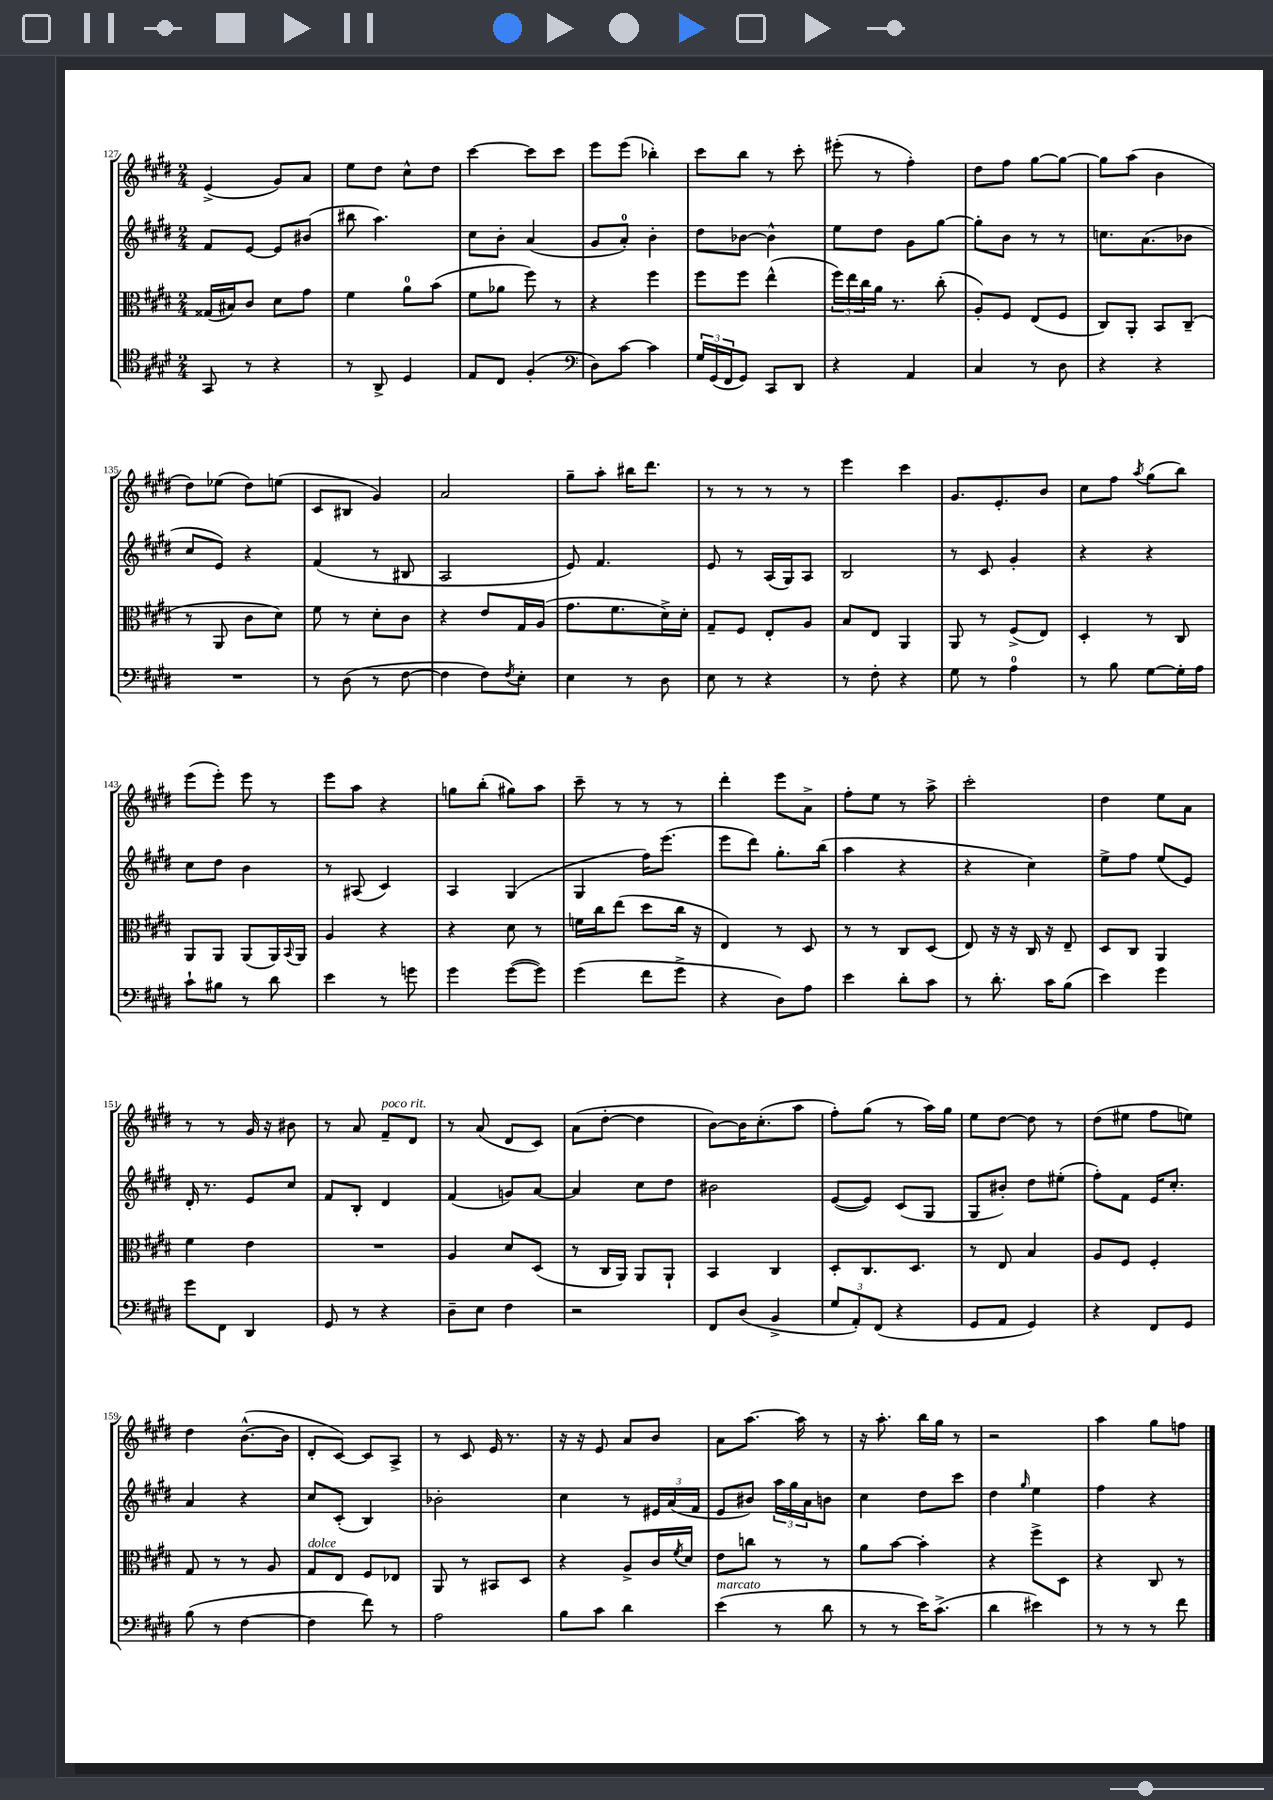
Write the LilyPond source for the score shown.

<<
\new StaffGroup <<
\new Staff = "s0" {
    \clef treble \key e \major \numericTimeSignature \time 2/4
    e'4->( gis'8) a'8 |
    e''8 dis''8 cis''8-^ dis''8 |
    cis'''4~ cis'''8 cis'''8 |
    e'''8 e'''8( bes''4-.) |
    cis'''8 b''8 r8 cis'''8-. |
    eis'''8-.( r8 fis''4-.) |
    dis''8 fis''8 gis''8~ gis''8~ |
    gis''8 a''8( b'4 |
    dis''8) ees''8( dis''8) e''8( |
    cis'8 bis8 gis'4) |
    a'2 |
    gis''8-- a''8-. bis''16 dis'''8. |
    r8 r8 r8 r8 |
    e'''4 cis'''4 |
    gis'8. e'8.-. b'8 |
    cis''8 fis''8 \acciaccatura { a''8 } gis''8( b''8) |
    e'''8( e'''8-.) e'''8 r8 |
    e'''8 a''8 r4 |
    g''8 b''8-.( gis''8) a''8 |
    cis'''8-- r8 r8 r8 |
    dis'''4-. e'''8 a'8-> |
    fis''8-. e''8 r8 a''8-> |
    cis'''2-. |
    dis''4 e''8 a'8 |
    r8 r8 gis'16 r16 bis'8 |
    r8 a'8 fis'8--^\markup { \italic "poco rit." } dis'8 |
    r8 a'8( dis'8 cis'8) |
    a'8( dis''8~-. dis''4 |
    b'8~) b'16 cis''8.-.( a''8 |
    fis''8-.) gis''8( r8 a''16) gis''16 |
    e''8 dis''8~ dis''8 r8 |
    dis''8( eis''8 fis''8 e''8) |
    dis''4 b'8.~-^( b'16 |
    dis'8-. cis'8~) cis'8 a8-> |
    r8 cis'8 e'16 r8. |
    r16 r16 e'8 a'8 b'8 |
    a'8 a''8.~ a''16 r8 |
    r16 a''8.-. b''16 gis''16 r8 |
    r2 |
    a''4 gis''8 f''8 \bar "|." |
}
\new Staff = "s1" {
    \clef treble \key e \major \numericTimeSignature \time 2/4
    fis'8 e'8~ e'8 bis'8( |
    bis''8 a''4.) |
    cis''8 b'8-. a'4( |
    gis'8 a'8-0-.) b'4-. |
    dis''8 bes'8~ bes'4-^ |
    e''8 dis''8 gis'8 gis''8~ |
    gis''8-. b'8 r8 r8 |
    c''8. a'8.( bes'8 |
    cis''8 e'8) r4 |
    fis'4( r8 bis8 |
    a2 |
    e'8) fis'4. |
    e'8 r8 a16( gis16) a8 |
    b2 |
    r8 cis'8 gis'4-. |
    r4 r4 |
    cis''8 dis''8 b'4 |
    r8 ais8( cis'4) |
    a4 gis4( |
    gis4 fis''16) e'''8.( |
    e'''8 dis'''8) gis''8.-. b''16( |
    a''4 r4 |
    r4 cis''4) |
    e''8-> fis''8 e''8( e'8) |
    dis'16-. r8. e'8 cis''8 |
    fis'8 b8-. dis'4 |
    fis'4( g'8) a'8~ |
    a'4 cis''8 dis''8 |
    bis'2 |
    e'8~( e'8) cis'8( gis8 |
    gis8 bis'8-.) dis''8 eis''8-.( |
    fis''8-.) fis'8 e'16 cis''8.-. |
    a'4 r4 |
    cis''8 cis'8-.( b4) |
    bes'2-. |
    cis''4 r8 \tuplet 3/2 { eis'16 a'16( fis'16 } |
    e'8 bis'8) \tuplet 3/2 { a''16 gis''16 a'16 } b'8 |
    cis''4 dis''8 cis'''8 |
    dis''4 \grace { gis''16 } e''4 |
    fis''4 r4 \bar "|." |
}
\new Staff = "s2" {
    \clef alto \key e \major \numericTimeSignature \time 2/4
    gisis16( bis16) cis'8 dis'8 gis'8 |
    fis'4 a'8-0 b'8( |
    fis'8 aes'8 fis''8) r8 |
    r4 fis''4 |
    fis''8 fis''8 e''4-^( |
    \tuplet 3/2 { fis''16) e''16 cis''16 } a'16 r8. cis''8-.( |
    a8-.) fis8 e8( fis8 |
    cis8) a,8-. b,8 cis8--( |
    r8 a,8 cis'8 dis'8) |
    fis'8 r8 dis'8-. cis'8 |
    r4 e'8 gis16 a16( |
    gis'8. fis'8. dis'16->) dis'16-. |
    gis8-- fis8 e8-. a8 |
    b8 e8 a,4 |
    a,8 r8 fis8->( e8) |
    dis4-. r8 cis8 |
    a,8 a,8 a,8( a,16) \appoggiatura { b,8 } a,16 |
    a4 r4 |
    r4 dis'8 r8 |
    f'16 cis''16 e''8( dis''8 cis''16 r16 |
    e4) r8 dis8 |
    r8 r8 cis8 dis8( |
    e8) r16 r16 cis16 r16 e8-- |
    dis8 cis8 a,4 |
    fis'4 e'4 |
    R2 |
    a4 dis'8 dis8( |
    r8 cis16 a,16) a,8 a,8-! |
    b,4 cis4 |
    dis8-. cis8. dis8. |
    r8 e8 b4 |
    a8 fis8 fis4-. |
    gis8 r8 r8 a8 |
    gis8^\markup { \italic "dolce" } e8 fis8 ees8 |
    a,8 r8 bis,8 dis8 |
    r4 a8-> cis'16 \acciaccatura { fis'8 } dis'16 |
    e'8 c''8 r8 r8 |
    a'8 b'8~ b'4-. |
    r4 fis''8-> dis8 |
    r4 cis8 r8 \bar "|." |
}
\new Staff = "s3" {
    \clef tenor \key e \major \numericTimeSignature \time 2/4
    gis,8 r8 r4 |
    r8 a,8-> dis4 |
    e8 cis8 fis4-.( |
    \clef bass dis8) cis'8~ cis'4 |
    \tuplet 3/2 { gis16 gis,16( fis,16 } gis,8) cis,8 dis,8 |
    r4 a,4 |
    cis4 r8 dis8 |
    r4 r4 |
    R2 |
    r8 dis8( r8 fis8~ |
    fis4 fis8) \acciaccatura { fis8 } e8-. |
    e4 r8 dis8 |
    e8 r8 r4 |
    r8 fis8-. r4 |
    gis8 r8 a4-0 |
    r8 b8 gis8~ gis16-. a16 |
    cis'8-! bis8 r8 dis'8 |
    e'4 r8 g'8 |
    gis'4 gis'8~( gis'8) |
    gis'4( fis'8 gis'8-> |
    r4 dis8) a8 |
    e'4 dis'8-. cis'8 |
    r8 dis'8.-. cis'16 b8( |
    e'4) gis'4 |
    gis'8 fis,8 dis,4 |
    gis,8 r8 r4 |
    dis8-- e8 fis4 |
    r2 |
    fis,8 dis8( b,4-> |
    \tuplet 3/2 { gis8 a,8-.) fis,8( } r4 |
    gis,8 a,8 gis,4) |
    r4 fis,8 gis,8 |
    b8( r8 fis4~ |
    fis4 fis'8) r8 |
    a2 |
    b8 cis'8 dis'4 |
    e'4^\markup { \italic "marcato" }( r8 dis'8 |
    r8 r8 e'16) cis'8.->( |
    dis'4 eis'4) |
    r8 r8 r8 fis'8 \bar "|." |
}
>>
>>
\layout { \context { \Score currentBarNumber = #127 } }
